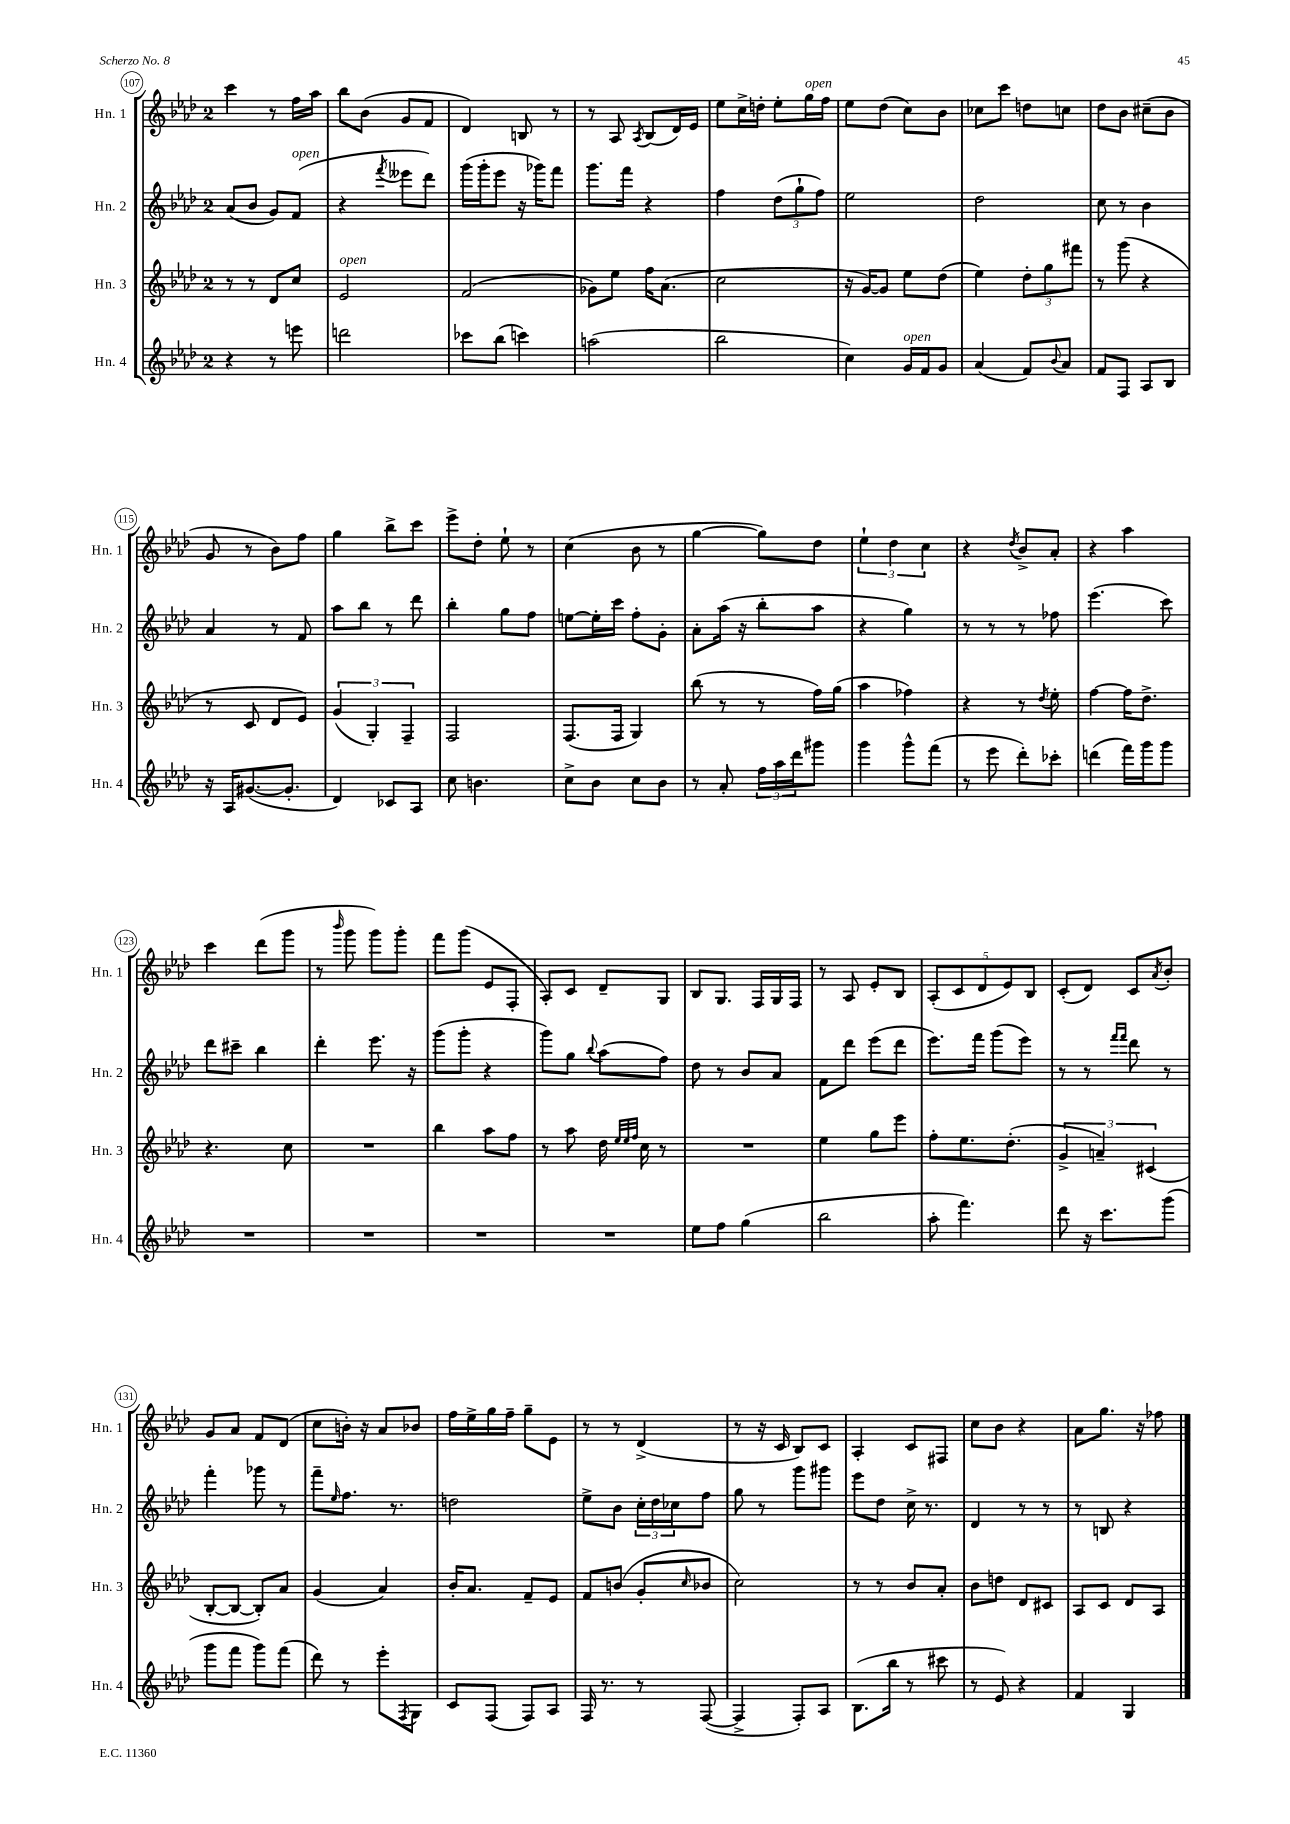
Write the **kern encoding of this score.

**kern	**kern	**kern	**kern
*staff4	*staff3	*staff2	*staff1
*clefG2	*clefG2	*clefG2	*clefG2
*k[b-e-a-d-]	*k[b-e-a-d-]	*k[b-e-a-d-]	*k[b-e-a-d-]
*M2/4	*M2/4	*M2/4	*M2/4
4r	8r	(8a-	4ccc
.	8r	8b-	.
8r	8d-	8g)	8r
8eee	8cc	(8f	16ff
.	.	.	16aa-
=	=	=	=
2ddd	2e-	4r	8bb-
.	.	.	(8b-
.	.	8qfff	.
.	.	8eee--	8g
.	.	8ddd-)	8f
=	=	=	=
8ccc-	(2f	(16ggg	4d-)
.	.	16ggg'	.
(8bb-	.	8eee-	.
4ccc)	.	16r	8B
.	.	16ggg-)	.
.	.	8fff	8r
=	=	=	=
(2aa	8g-)	8.ggg	8r
.	8ee-	.	8A-
.	.	16fff	.
.	.	.	8qA-
.	16ff	4r	(8B-
.	(8.a-	.	.
.	.	.	16d-)
.	.	.	16e-
=	=	=	=
2bb-	2cc	4ff	8ee-
.	.	.	16cc^
.	.	.	16dd'
.	.	(12dd-	8ee-'
.	.	12gg`	.
.	.	.	16gg
.	.	12ff)	.
.	.	.	16ff
=	=	=	=
4cc)	16r	2ee-	8ee-
.	[16g)	.	.
.	8g]	.	(8dd-
16g	8ee-	.	8cc)
16f	.	.	.
8g	(8dd-	.	8b-
=	=	=	=
(4a-	4ee-)	2dd-	8cc-
.	.	.	8ccc
8f)	12dd-'	.	8dd
.	12gg	.	.
8qqb-	.	.	.
8a-	.	.	8cc
.	12fff#	.	.
=	=	=	=
8f	8r	8cc	8dd-
8F	(8ggg	8r	8b-
8A-	4r	4b-	(8cc#~
8B-	.	.	8b-
=	=	=	=
16r	8r	4a-	8g
16A-	.	.	.
([8.g#	8c	.	8r
.	8d-	8r	8b-)
8.g#']	.	.	.
.	8e-)	8f	8ff
=	=	=	=
4d-)	(6g	8aa-	4gg
.	.	8bb-	.
.	6G')	.	.
8c-	.	8r	8bb-^
.	6F~	.	.
8A-	.	8ddd-	8ccc
=	=	=	=
8cc	2F	4bb-'	8eee-^
4.b	.	.	8dd-'
.	.	8gg	8ee-`
.	.	8ff	8r
=	=	=	=
8cc^	(8.F	[8ee	(4cc
8b-	.	16ee']	.
.	16F	16ccc	.
8cc	4G)	8ff'	8b-
8b-	.	8g'	8r
=	=	=	=
8r	(8bb-	8a-'	[4gg
8a-'	8r	(16aa-	.
.	.	16r	.
24ff	8r	8bb-'	8gg])
24aa-	.	.	.
24ddd-	.	.	.
8ggg#	16ff)	8aa-	8dd-
.	(16gg	.	.
=	=	=	=
4ggg	4aa-	4r	6ee-`
.	.	.	6dd-
8ggg^^	4ff-)	4gg)	.
.	.	.	6cc
(8fff	.	.	.
=	=	=	=
8r	4r	8r	4r
8eee-	.	8r	.
.	.	.	8qdd-
8ddd-')	8r	8r	8b-^
.	8qdd-	.	.
8ccc-'	8ee-'	8ff-	8a-'
=	=	=	=
(4ddd	[4ff	(4.eee-	4r
16fff)	16ff]	.	4aa-
16ggg	8.dd-^	.	.
8ggg	.	8ccc)	.
=	=	=	=
2r	4.r	8ddd-	4ccc
.	.	8ccc#~	.
.	.	4bb-	(8ddd-
.	8cc	.	8ggg
=	=	=	=
2r	2r	4ddd-'	8r
.	.	.	16qqbbb-
.	.	.	8ggg
.	.	8.eee-	8ggg)
.	.	.	8ggg'
.	.	16r	.
=	=	=	=
2r	4bb-	(8ggg	8fff
.	.	8ggg'	(8ggg
.	8aa-	4r	8e-
.	8ff	.	8F'
=	=	=	=
2r	8r	8ggg)	8A-')
.	8aa-	8gg	8c
.	.	8qqbb-	.
.	16dd-	(8aa-	8d-~
.	32qqee-	.	.
.	32qqee-	.	.
.	32qqff	.	.
.	16cc	.	.
.	8r	8ff)	8G
=	=	=	=
8ee-	2r	8dd-	8B-
8ff	.	8r	8.G
(4gg	.	8b-	.
.	.	.	16F
.	.	8a-	16G
.	.	.	16F
=	=	=	=
2bb-	4ee-	8f	8r
.	.	8ddd-	8A-
.	8gg	(8eee-	8e-'
.	8eee-	8ddd-	8B-
=	=	=	=
8aa-'	8ff'	8.eee-)	(10A-'
.	.	.	10c
4.fff)	8.ee-	.	.
.	.	16fff	.
.	.	.	10d-
.	.	(8ggg	.
.	.	.	10e-)
.	(8.dd-'	.	.
.	.	8eee-)	.
.	.	.	10B-
=	=	=	=
8ddd-	6g^	8r	(8c'
16r	.	8r	8d-)
.	6a~)	.	.
8.ccc	.	.	.
.	.	16qqfff	.
.	.	16qqfff	.
.	.	8ddd-	8c
.	(6c#	.	.
.	.	.	8qa-
(8ggg	.	8r	8b-'
=	=	=	=
8ggg	[8B-'	4fff'	8g
8fff	8B-_	.	8a-
8ggg)	8B-'])	8ggg-	8f
(8fff	8a-	8r	(8d-
=	=	=	=
8ddd-)	(4g	8fff~	8cc
.	.	16qqee-	.
8r	.	8.ff	16b')
.	.	.	16r
8eee-'	4a-)	.	8a-
.	.	8.r	.
8qF	.	.	.
8G	.	.	8b-
=	=	=	=
8c	16b-'	2dd	16ff
.	8.a-	.	16ee-^
(8F	.	.	16gg
.	.	.	16ff~
8F)	8f~	.	8gg~
8A-	8e-	.	8e-
=	=	=	=
16F	8f	8ee-^	8r
8.r	.	.	.
.	(8b	8b-	8r
8r	8g'	24cc'	(4d-^
.	.	24dd-	.
.	.	24cc-	.
.	16qqcc	.	.
([8F	8b-	8ff	.
=	=	=	=
4F^]	2cc)	8gg	8r
.	.	8r	16r
.	.	.	16c
8F')	.	8ggg	8B-)
8A-	.	8ggg#	8c
=	=	=	=
(8.B-	8r	8eee-	4A-'
.	8r	8dd-	.
16bb-	.	.	.
8r	8b-	16cc^	8c
.	.	8.r	.
8ccc#	8a-'	.	8F#
=	=	=	=
8r	8b-	4d-	8cc
8e-)	8dd	.	8b-
4r	8d-	8r	4r
.	8c#	8r	.
=	=	=	=
4f	8A-	8r	8a-
.	8c	8B	8.gg
4G	8d-	4r	.
.	.	.	16r
.	8A-	.	8ff-
==	==	==	==
*-	*-	*-	*-
